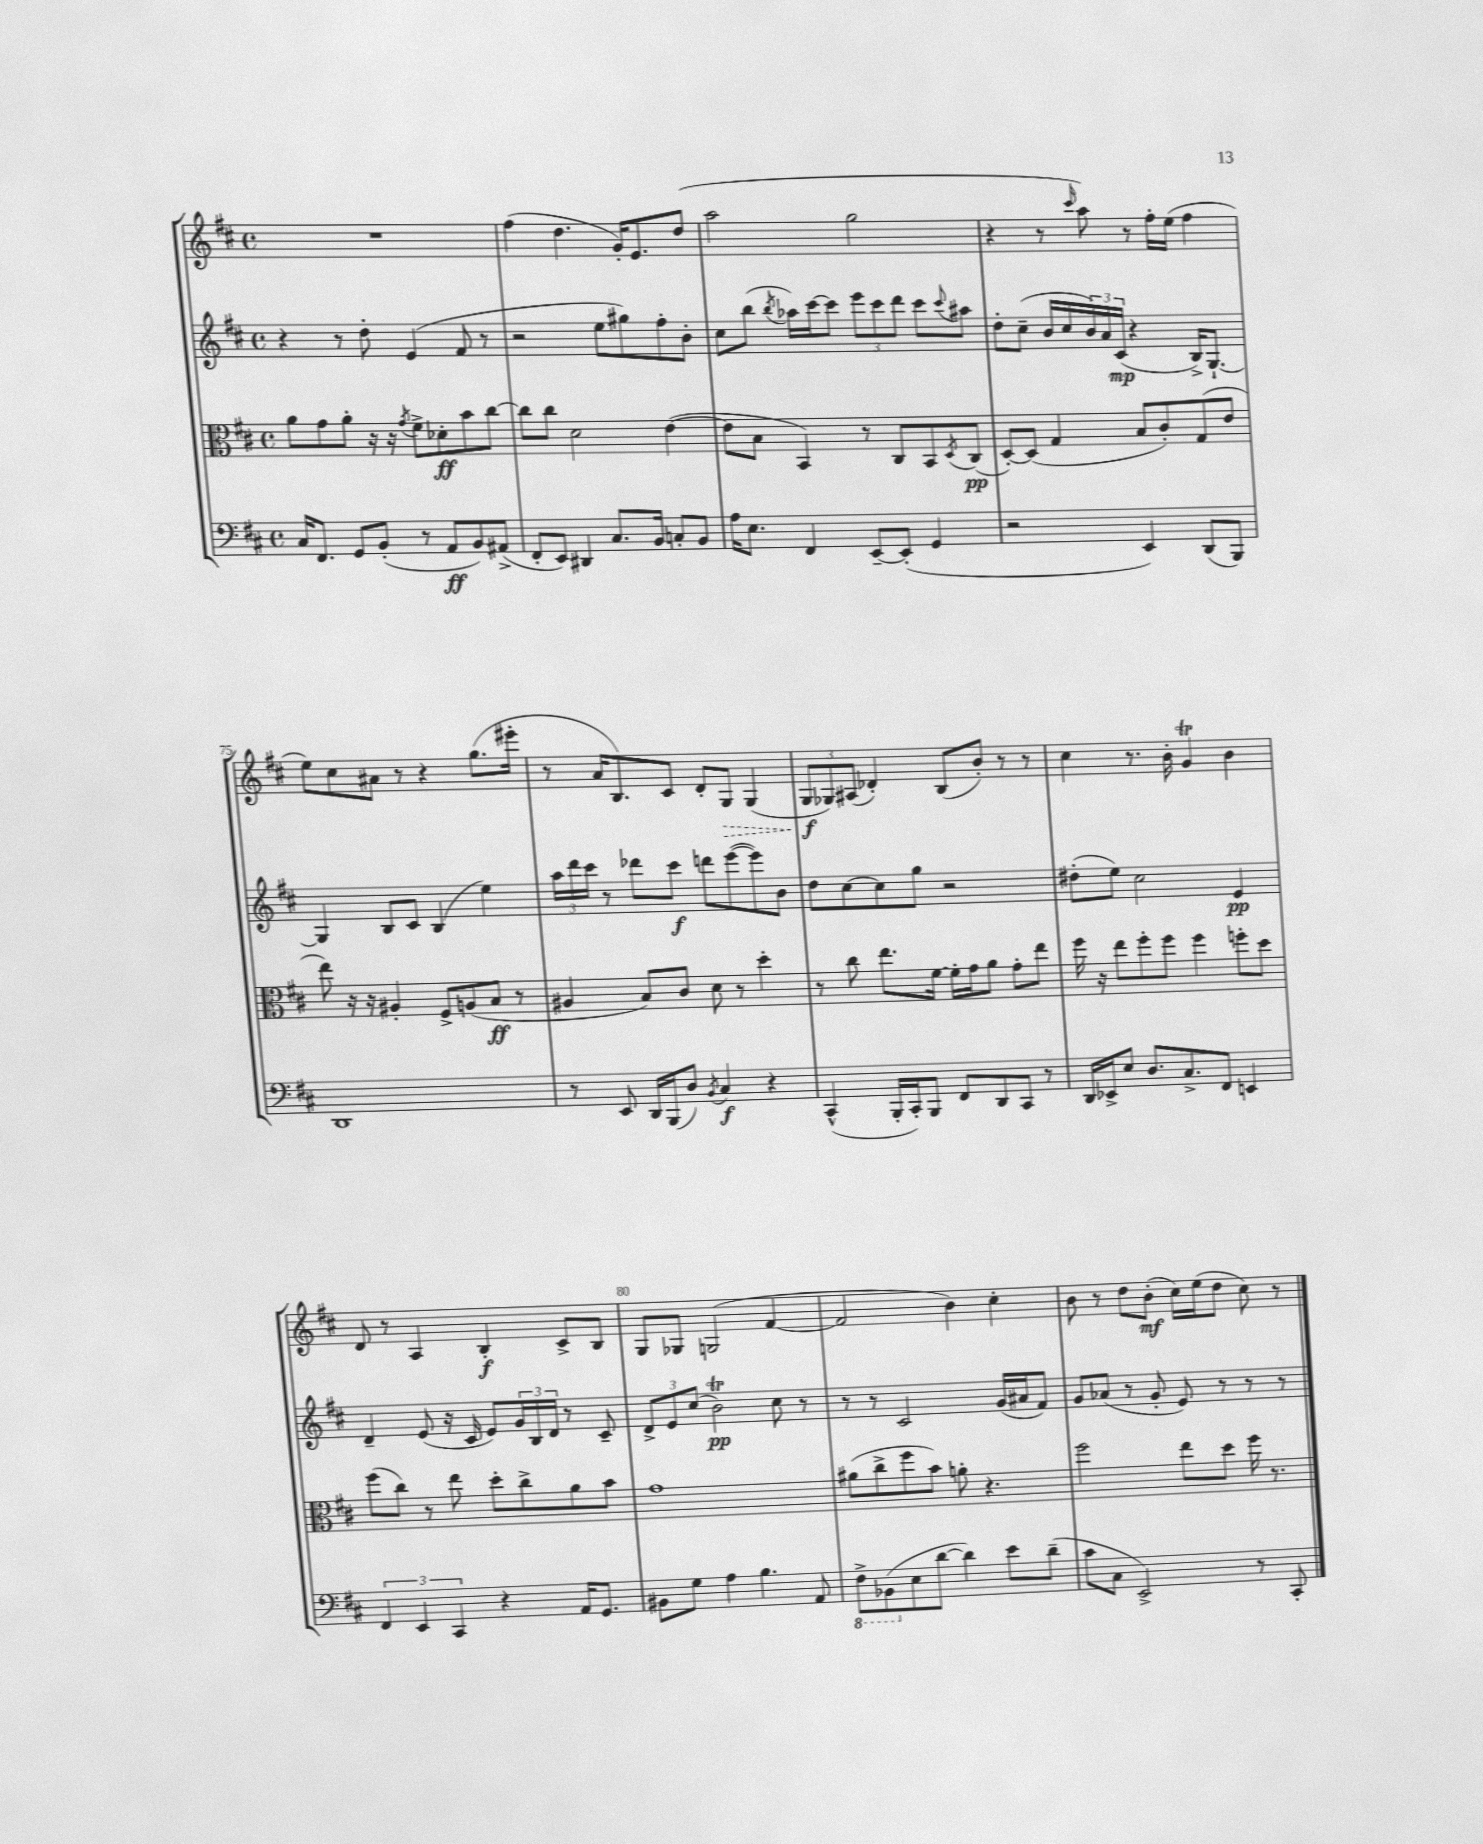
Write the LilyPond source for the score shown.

<<
\new StaffGroup <<
\new Staff = "s0" {
    \clef treble \key d \major \defaultTimeSignature \time 4/4
    R1 |
    fis''4( d''4. g'16-.) e'8. d''8( |
    a''2 g''2 |
    r4 r8 \grace { cis'''16 } a''8) r8 fis''16-. e''16( fis''4 |
    e''8) cis''8 ais'8 r8 r4 g''8.( eis'''16-. |
    r8 a'16 b8.) cis'8 d'8-. \once \override Hairpin.style = #'dashed-line g8\> g4( |
    \tuplet 3/2 { g8\f\! ges8) ais8( } des'4-.) b8( b'8-.) r8 r8 |
    cis''4 r8. b'16-. g'4\trill b'4 |
    d'8 r8 a4 b4-.\f cis'8-> b8 |
    g8 ges8 g2( fis'4~ |
    fis'2 b'4) cis''4-. |
    b'8 r8 d''8 b'8-.\mf( cis''16) e''16( d''8 cis''8) r8 \bar "|." |
}
\new Staff = "s1" {
    \clef treble \key d \major \defaultTimeSignature \time 4/4
    r4 r8 d''8-. e'4( fis'8 r8 |
    r2 e''8 gis''8) fis''8-. b'8-. |
    cis''8 b''8( \acciaccatura { b''8 } aes''16) cis'''16~ cis'''8 \tuplet 3/2 { e'''8 cis'''8 d'''8 } cis'''8 \appoggiatura { cis'''8 } ais''8 |
    d''8-. cis''8--( b'16 cis''16 \tuplet 3/2 { b'16) a'16 cis'16\mp( } r4 b16->) g8.~-! |
    g4 b8 cis'8 b4( e''4) |
    \tuplet 3/2 { a''16 d'''16 cis'''16 } r8 des'''8 cis'''8\f d'''8 e'''8~( e'''8) b'8 |
    d''8 cis''8~ cis''8 g''8 r2 |
    dis''8-.( e''8) cis''2 e'4\pp |
    d'4-- e'8( r16 cis'16 e'8) \tuplet 3/2 { g'16 b16 d'16 } r8 cis'8-- |
    \tuplet 3/2 { d'8-> e'8 cis''8( } b'2\trill\pp) cis''8 r8 |
    r8 r8 cis'2 g'16( ais'16 fis'8) |
    g'8 aes'8( r8 g'8-. e'8) r8 r8 r8 \bar "|." |
}
\new Staff = "s2" {
    \clef alto \key d \major \defaultTimeSignature \time 4/4
    a'8 g'8 a'8-. r16 r16 \acciaccatura { g'8 } fis'8-> des'8-.\ff b'8 cis''8~ |
    cis''8 cis''8 d'2 e'4~( |
    e'8 b8 b,4) r8 cis8 b,8 \acciaccatura { d8 } cis8\pp( |
    d8~-.) d8( g4 b8 cis'8-.) g8( e'8 |
    e''8) r16 r16 ais4-. fis8-> a8( b8\ff r8 |
    ais4 b8) cis'8 d'8 r8 d''4-. |
    r8 cis''8 e''8. fis'16~ fis'16-. g'16 a'8 g'8-. e''8 |
    fis''16 r16 e''8 fis''8-. fis''8 fis''4 f''8-. d''8 |
    fis''8( cis''8) r8 e''8 d''8-. cis''8-> a'8 b'8 |
    g'1 |
    ais'8( cis''8-> fis''8 b'8) a'8-. r4. |
    fis''2 e''8 d''8 fis''16 r8. \bar "|." |
}
\new Staff = "s3" {
    \clef bass \key d \major \defaultTimeSignature \time 4/4
    cis16 fis,8. g,8 b,8-.( r8 a,8\ff b,8) ais,8->( |
    fis,8-. e,8) dis,4 cis8. b,16 c8-. b,8 |
    a16 e8. fis,4 e,8~-- e,8-.( g,4 |
    r2 e,4) d,8( b,,8) |
    d,1 |
    r8 e,8 d,16 b,,16( d8) \acciaccatura { b,8 } cis4\f r4 |
    cis,4-^( b,,16-. cis,16-.) b,,8 fis,8 d,8 cis,8 r8 |
    d,16 ees,16-> e8 d8. cis8.-> fis,8 e,4 |
    \tuplet 3/2 { fis,4 e,4 cis,4 } r4 a,16 g,8. |
    bis,8 g8 a4 b4. a,8 |
    \ottava #-1 fis,8-> bes,,8( \ottava #0 e8 d'8~ d'4) e'8 d'8--( |
    cis'8 cis8 e,2->) r8 cis,8-. \bar "|." |
}
>>
>>
\layout { \context { \Score currentBarNumber = #71 \override BarNumber.break-visibility = ##(#f #t #t) barNumberVisibility = #(every-nth-bar-number-visible 5) } }
